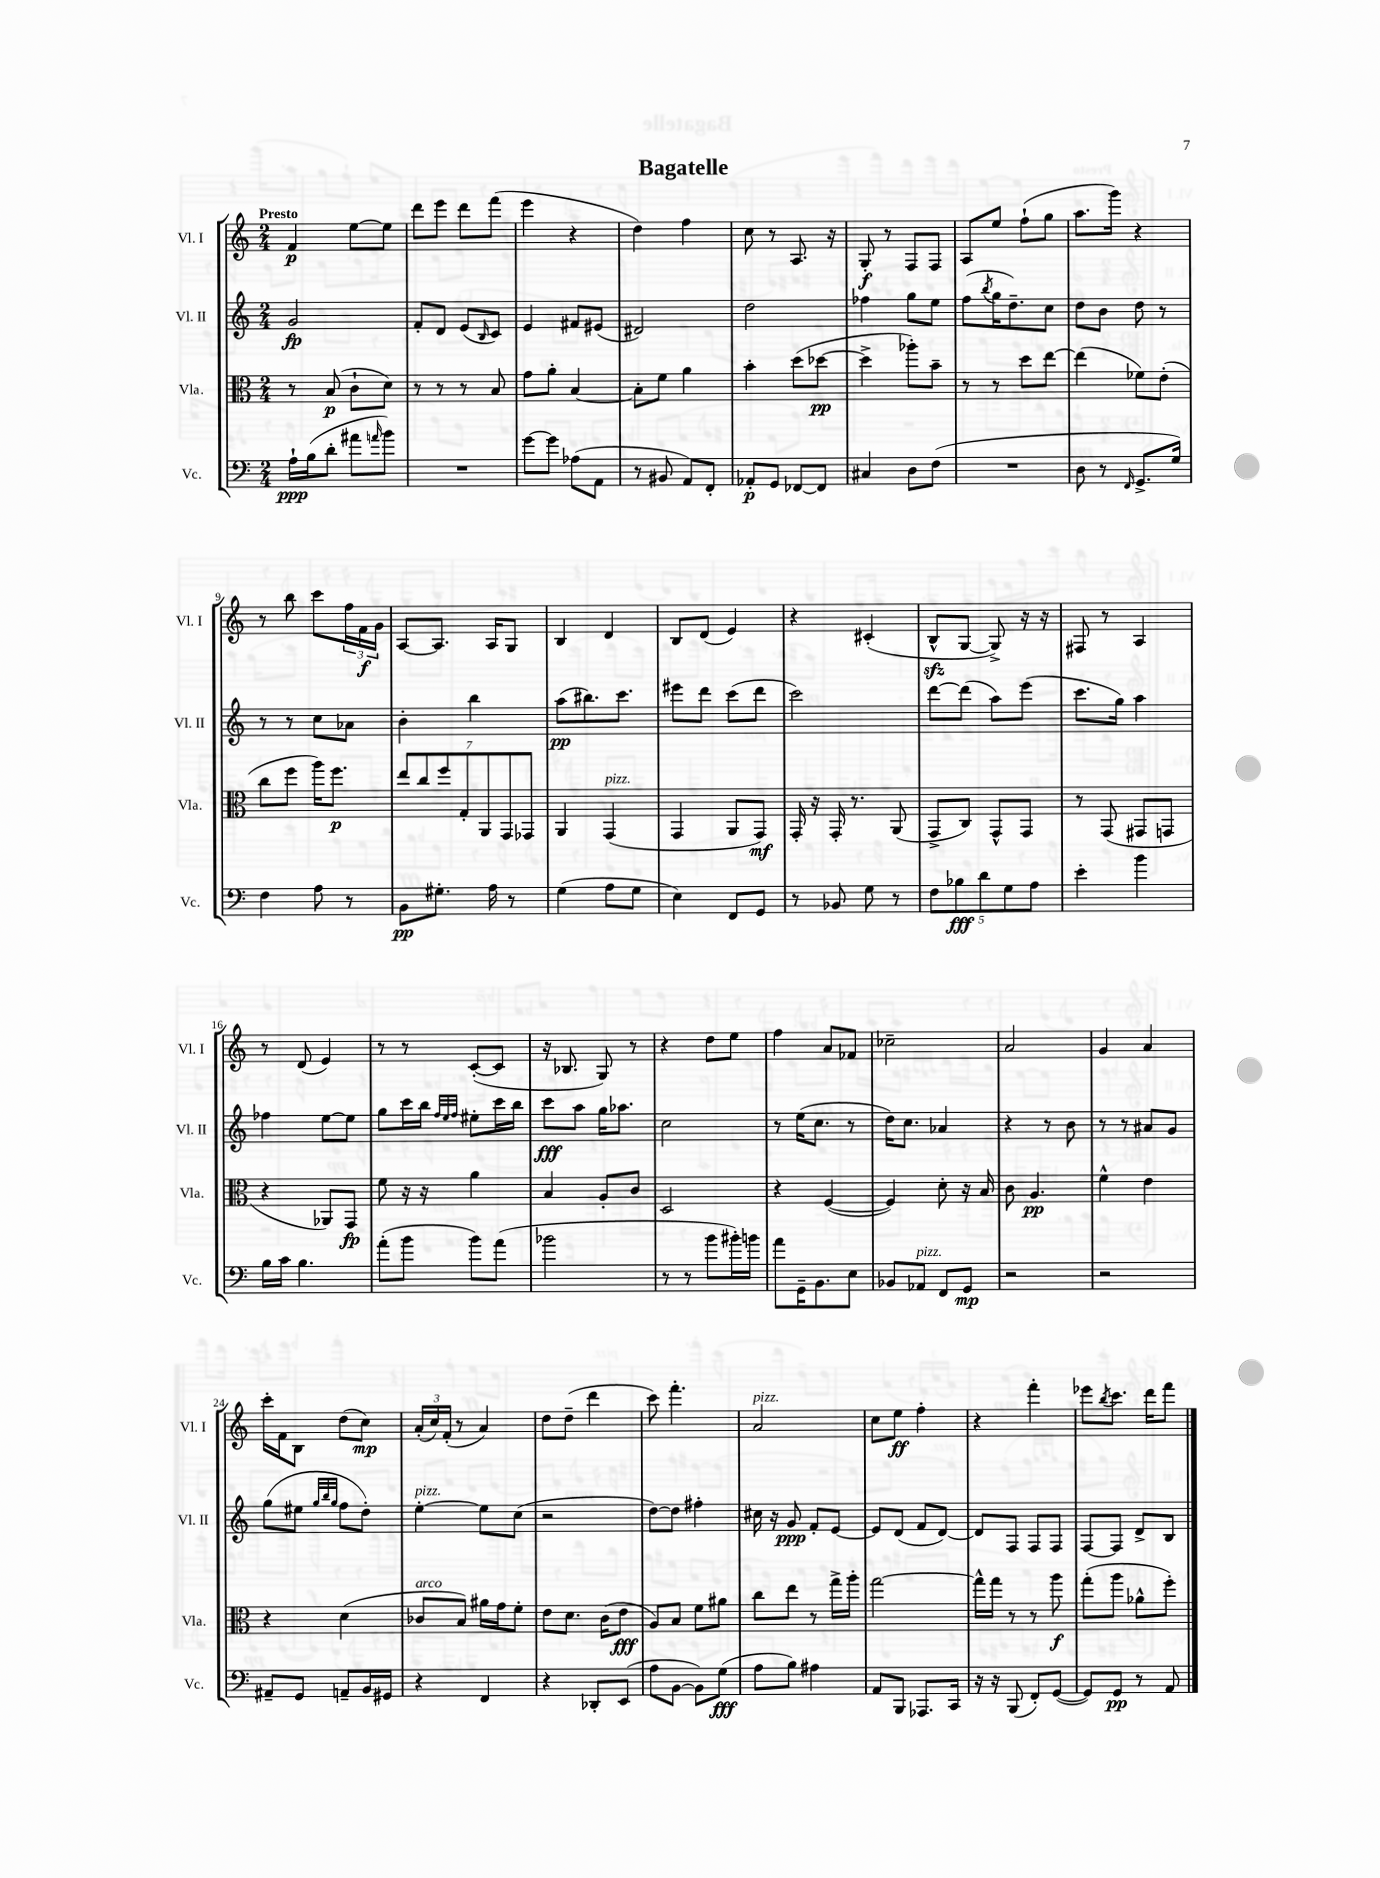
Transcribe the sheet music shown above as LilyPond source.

\header { title = "Bagatelle" }
<<
\new StaffGroup <<
\new Staff = "s0" \with { instrumentName = "Vl. I" shortInstrumentName = "Vl. I" } {
    \clef treble \key c \major \numericTimeSignature \time 2/4 \tempo "Presto"
    f'4\p e''8~ e''8 |
    d'''8 e'''8 d'''8 f'''8( |
    e'''4 r4 |
    d''4) f''4 |
    c''8 r8 a8. r16 |
    g8-.\f r8 f8 f8 |
    a8 e''8 f''8-!( g''8 |
    a''8. g'''16) r4 |
    r8 b''8 c'''8 \tuplet 3/2 { f''16 f'16\f g'16 } |
    a8~ a8. a16 g8 |
    b4 d'4 |
    b8 d'8( e'4) |
    r4 cis'4-.( |
    b8-^\sfz g8~ g8->) r16 r16 |
    fis8 r8 a4 |
    r8 d'8( e'4) |
    r8 r8 c'8~-.( c'8 |
    r16 bes8. g8) r8 |
    r4 d''8 e''8 |
    f''4 a'8 fes'8 |
    ces''2-- |
    a'2 |
    g'4 a'4 |
    c'''16-. f'16 b8 d''8( c''8\mp) |
    \tuplet 3/2 { a'16-.( c''16) f'16-.( } r8 a'4) |
    d''8 d''8--( d'''4 |
    c'''8) f'''4.-. |
    a'2^\markup { \italic "pizz." } |
    c''8 e''8\ff f''4-. |
    r4 f'''4-. |
    ees'''8 \acciaccatura { b''8 } c'''8. d'''16 f'''8 \bar "|." |
}
\new Staff = "s1" \with { instrumentName = "Vl. II" shortInstrumentName = "Vl. II" } {
    \clef treble \key c \major \numericTimeSignature \time 2/4
    g'2\fp |
    f'8-. d'8 e'8( \grace { b16 } c'8) |
    e'4 fis'8 eis'8( |
    dis'2) |
    d''2 |
    fes''4 g''8 e''8 |
    f''8( \acciaccatura { b''8 } g''16 d''8.--) c''8 |
    d''8 b'8 d''8 r8 |
    r8 r8 c''8 aes'8 |
    b'4-. b''4 |
    a''8\pp( bis''8.) c'''8. |
    eis'''8 d'''8 c'''8( d'''8 |
    c'''2) |
    d'''8~ d'''8( a''8) e'''8( |
    c'''8. g''16) a''4 |
    fes''4 e''8~ e''8 |
    g''8 c'''16 b''16 \grace { f''32 e''32 f''32 } eis''8-. c'''16 b''16 |
    c'''8\fff a''8 g''16 aes''8. |
    c''2 |
    r8 e''16( c''8. r8 |
    d''16) c''8. aes'4 |
    r4 r8 b'8 |
    r8 r8 ais'8 g'8 |
    g''8( eis''8 \grace { g''32 b''32 g''32 } f''8 d''8-.) |
    e''4~-.^\markup { \italic "pizz." } e''8 c''8( |
    r2 |
    d''8~) d''8 fis''4-. |
    cis''16 r16 g'8\ppp f'8-. e'8~ |
    e'8 d'8( f'8 d'8~) |
    d'8 f8 f8 f8 |
    f8~ f8 d'8-> b8 \bar "|." |
}
\new Staff = "s2" \with { instrumentName = "Vla." shortInstrumentName = "Vla." } {
    \clef alto \key c \major \numericTimeSignature \time 2/4
    r8 b8\p( c'8-! d'8) |
    r8 r8 r8 b8 |
    g'8 a'8-. b4~ |
    b8-. f'8 a'4 |
    b'4-. d''8( des''8~\pp |
    des''4-> aes''8-.) b'8-- |
    r8 r8 d''8 e''8~ |
    e''4( fes'8) e'8-.( |
    c''8 f''8 a''16) f''8.\p |
    \tuplet 7/4 { e''8 c''8 f''8 g8-. a,8 g,8 ges,8 } |
    a,4 g,4^\markup { \italic "pizz." }( |
    g,4 a,8 g,8\mf) |
    g,16-. r16 g,16-. r8. a,8( |
    g,8-> c8) g,8-^ g,8 |
    r8 g,8( gis,8 g,8 |
    r4 aes,8) g,8\fp |
    f'8 r16 r16 a'4 |
    b4 a8-. c'8 |
    d2 |
    r4 f4~( |
    f4) d'8-. r16 b16 |
    c'8 a4.\pp |
    f'4-^ e'4 |
    r4 d'4( |
    ces'8^\markup { \italic "arco" } b8) ais'16 g'16 f'8-. |
    e'8 d'8. c'16( e'8\fff |
    a8) b8 f'8 ais'8 |
    c''8 e''8 r8 g''16-> a''16-. |
    g''2~ |
    g''16-^ g''16 r8 r8 a''8\f |
    g''8-.( a''8 aes'8-^ f''8-.) \bar "|." |
}
\new Staff = "s3" \with { instrumentName = "Vc." shortInstrumentName = "Vc." } {
    \clef bass \key c \major \numericTimeSignature \time 2/4
    a16-!\ppp b16( d'8-. ais'8 \grace { a'16 } b'8) |
    R2 |
    g'8~ g'8 aes8( a,8 |
    r8 bis,8 a,8) f,8-. |
    aes,8-.\p g,8 fes,8~ fes,8 |
    cis4 d8 f8( |
    R2 |
    d8 r8 \grace { f,16 } g,8.-> g16) |
    f4 a8 r8 |
    b,8\pp gis8.-. a16 r8 |
    g4( a8 g8 |
    e4) f,8 g,8 |
    r8 bes,8 g8 r8 |
    \tuplet 5/4 { f8 bes8\fff d'8 g8 a8 } |
    e'4-. b'4 |
    b16 c'16 b4. |
    a'8-.( b'8 b'8) a'8( |
    bes'2 |
    r8 r8 b'8 bis'16-.) b'16 |
    a'8 g,16-- b,8. e8 |
    bes,8 aes,8^\markup { \italic "pizz." } f,8 g,8\mp |
    r2 |
    r2 |
    ais,8-- g,8 a,8-- b,16 gis,16 |
    r4 f,4 |
    r4 des,8-. e,8( |
    a8 b,8~ b,8) g8\fff( |
    a8 b8) ais4 |
    a,8 b,,8 aes,,8. c,16 |
    r16 r16 b,,8( f,8-.) g,8~( |
    g,8) g,8\pp r8 a,8 \bar "|." |
}
>>
>>
